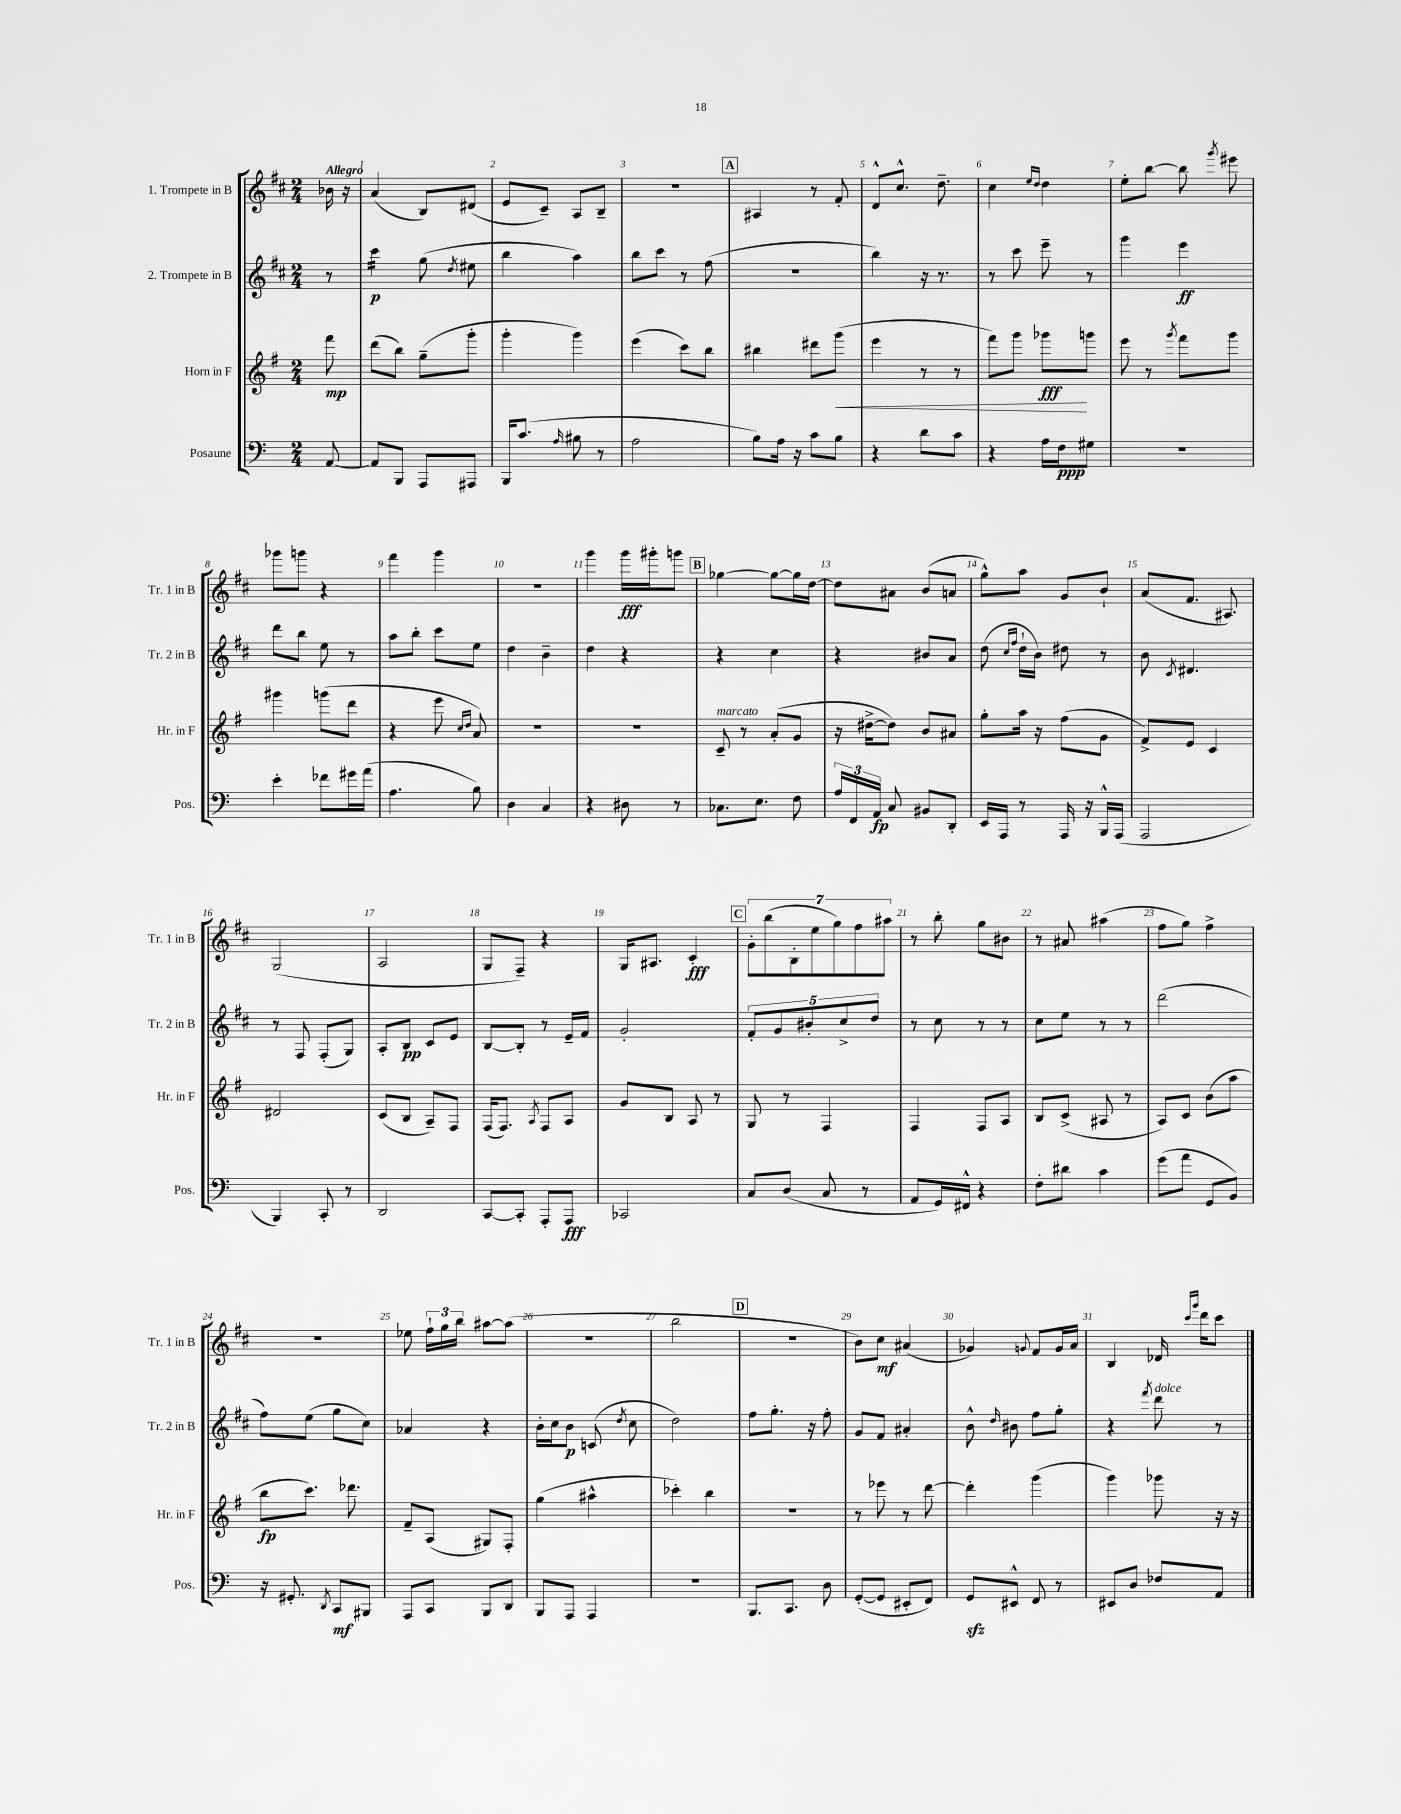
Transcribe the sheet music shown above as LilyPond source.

<<
\new StaffGroup <<
\new Staff = "s0" \with { instrumentName = "1. Trompete in B" shortInstrumentName = "Tr. 1 in B" } {
    \clef treble \key d \major \numericTimeSignature \time 2/4 \partial 8 \tempo "Allegro"
    \autoBeamOff bes'16 r16 |
    a'4( b8[) dis'8]( |
    e'8[ cis'8]--) a8[ b8]-- |
    r2 |
    \mark \markup { \box "A" } ais4 r8 fis'8-. |
    d'8[-^ cis''8.]-^ d''8.-- |
    cis''4 \grace { e''16[ d''16] } d''4 |
    e''8[-. b''8]~ b''8 \acciaccatura { g'''8 } eis'''8 |
    ges'''8[ g'''8] r4 |
    fis'''4 g'''4 |
    R2 |
    g'''4 g'''16[\fff gis'''16-. g'''8] |
    \mark \markup { \box "B" } ges''4~ ges''8[~ ges''16 d''16]~ |
    d''8[ ais'8] b'8[( a'8] |
    g''8[-^) a''8] g'8[ b'8]-! |
    a'8[( fis'8.] ais8.) |
    g2( |
    a2 |
    g8[ fis8]--) r4 |
    g16[ ais8.] cis'4-.\fff |
    \mark \markup { \box "C" } \tuplet 7/4 { g'8[-. b''8( b8-. e''8 g''8) fis''8 ais''8] } |
    r8 b''8-. g''8[ bis'8] |
    r8 ais'8 ais''4( |
    fis''8[ g''8]) fis''4-> |
    R2 |
    ees''8 \tuplet 3/2 { fis''16[-! g''16 b''16] } ais''8[~ ais''8]( |
    r2 |
    b''2 |
    \mark \markup { \box "D" } r2 |
    b'8[) cis''8]\mf ais'4( |
    ges'4) \appoggiatura { g'8 } fis'8[ g'16 a'16] |
    b4 des'16 \grace { cis'''16[ g'''16] } d'''16[ cis'''8] \bar "|." |
}
\new Staff = "s1" \with { instrumentName = "2. Trompete in B" shortInstrumentName = "Tr. 2 in B" } {
    \clef treble \key d \major \numericTimeSignature \time 2/4 \partial 8
    \autoBeamOff r8 |
    cis'''4:16\p g''8( \acciaccatura { d''8 } eis''8 |
    b''4 a''4) |
    b''8[ cis'''8] r8 fis''8( |
    \mark \markup { \box "A" } R2 |
    b''4) r16 r8. |
    r8 cis'''8 e'''8-- r8 |
    g'''4 e'''4\ff |
    d'''8[ b''8] e''8 r8 |
    a''8[ b''8]-. cis'''8[ e''8] |
    d''4 b'4-- |
    d''4 r4 |
    \mark \markup { \box "B" } r4 cis''4 |
    r4 bis'8[ a'8] |
    d''8( \grace { cis''16[ fis''16] } d''16[-! b'16]) dis''8 r8 |
    b'8 \acciaccatura { cis'8 } dis'4. |
    r8 fis8 fis8[-.( g8]) |
    a8[-. b8]\pp cis'8[ e'8] |
    b8[~ b8]-. r8 e'16[-- fis'16] |
    g'2-. |
    \mark \markup { \box "C" } \tuplet 5/4 { fis'8[-. g'8 bis'8-. cis''8-> d''8] } |
    r8 cis''8 r8 r8 |
    cis''8[ e''8] r8 r8 |
    d'''2( |
    fis''8[) e''8]( g''8[ cis''8]) |
    aes'4 r4 |
    b'16[-. cis''16 b'8]\p c'8( \acciaccatura { d''8 } cis''8 |
    d''2) |
    \mark \markup { \box "D" } fis''8[ g''8.]-. r16 fis''8-. |
    g'8[ fis'8] ais'4-. |
    b'8-^ \grace { d''16 } bis'8 fis''8[ g''8]-. |
    r4 \acciaccatura { fis'''8 } d'''8^\markup { \italic "dolce" } r8 \bar "|." |
}
\new Staff = "s2" \with { instrumentName = "Horn in F" shortInstrumentName = "Hr. in F" } {
    \clef treble \key g \major \numericTimeSignature \time 2/4 \partial 8
    \autoBeamOff fis'''8\mp |
    d'''8[( b''8]) g''8[--( g'''8]-. |
    g'''4-. g'''4) |
    e'''4( c'''8[) b''8] |
    \mark \markup { \box "A" } bis''4 dis'''8[ g'''8]\<( |
    e'''4 r8 r8 |
    fis'''8[) g'''8] ges'''8[\fff\! g'''8] |
    e'''8 r8 \acciaccatura { g'''8 } fis'''8[ g'''8] |
    gis'''4 g'''8[( d'''8] |
    r4 e'''8 \grace { c''16[ d''16] } a'8) |
    R2 |
    R2 |
    \mark \markup { \box "B" } c'8--^\markup { \italic "marcato" } r8 a'8[-.( g'8] |
    r16 dis''16[~-> dis''8]) b'8[ ais'8] |
    g''8[-. a''16] r16 fis''8[( g'8] |
    fis'8[->) e'8] c'4 |
    dis'2 |
    c'8[( b8] a8[--) fis8] |
    fis16[( fis8.]) \acciaccatura { a8 } fis8[ a8] |
    g'8[ b8] a8 r8 |
    \mark \markup { \box "C" } g8 r8 fis4 |
    fis4 fis8[ a8] |
    b8[ c'8]->( ais8 r8 |
    a8[) c'8] b'8[( a''8] |
    b''8[\fp c'''8.]) des'''8. |
    fis'8[-- a8]( gis8[) fis8]-. |
    g''4( ais''4-^ |
    ces'''4-.) b''4 |
    \mark \markup { \box "D" } r2 |
    r8 ees'''8 r8 d'''8~ |
    d'''4-. g'''4( |
    g'''4) ges'''8 r16 r16 \bar "|." |
}
\new Staff = "s3" \with { instrumentName = "Posaune" shortInstrumentName = "Pos." } {
    \clef bass \key c \major \numericTimeSignature \time 2/4 \partial 8
    \autoBeamOff a,8~ |
    a,8[ b,,8] a,,8[ ais,,8] |
    b,,16[ c'8.]( \grace { a16 } bis8 r8 |
    a2 |
    \mark \markup { \box "A" } b8[) a16] r16 c'8[ b8] |
    r4 d'8[ c'8] |
    r4 a16[ f16\ppp gis8] |
    R2 |
    e'4-. fes'8[ gis'16 a'16]( |
    a4. b8) |
    d4 c4 |
    r4 dis8 r8 |
    \mark \markup { \box "B" } ces8.[ e8.] f8 |
    \tuplet 3/2 { a16[ f,16 a,16]\fp } c8 bis,8[ d,8]-. |
    e,16[ a,,16] r8 a,,16 r16 b,,16[-^ a,,16]( |
    a,,2 |
    b,,4) c,8-. r8 |
    d,2 |
    c,8[~ c,8]-. a,,8[-. a,,8]\fff |
    ces,2 |
    \mark \markup { \box "C" } c8[ d8]( c8 r8 |
    a,8[ g,16) fis,16]-^ r4 |
    f8[-. dis'8] c'4 |
    g'8[( a'8] g,8[ b,8]) |
    r16 gis,8.-. \acciaccatura { d,8 } c,8[\mf bis,,8] |
    a,,8[ c,8] b,,8[ d,8] |
    b,,8[ a,,8] a,,4 |
    r2 |
    \mark \markup { \box "D" } b,,8.[ c,8.] d8 |
    g,8[~-.( g,8] eis,8[-. f,8]) |
    g,8[\sfz eis,8]-^ f,8 r8 |
    eis,8[ d8] fes8[ a,8] \bar "|." |
}
>>
>>
\layout { \context { \Score \override BarNumber.break-visibility = ##(#f #t #t) barNumberVisibility = #all-bar-numbers-visible } }
